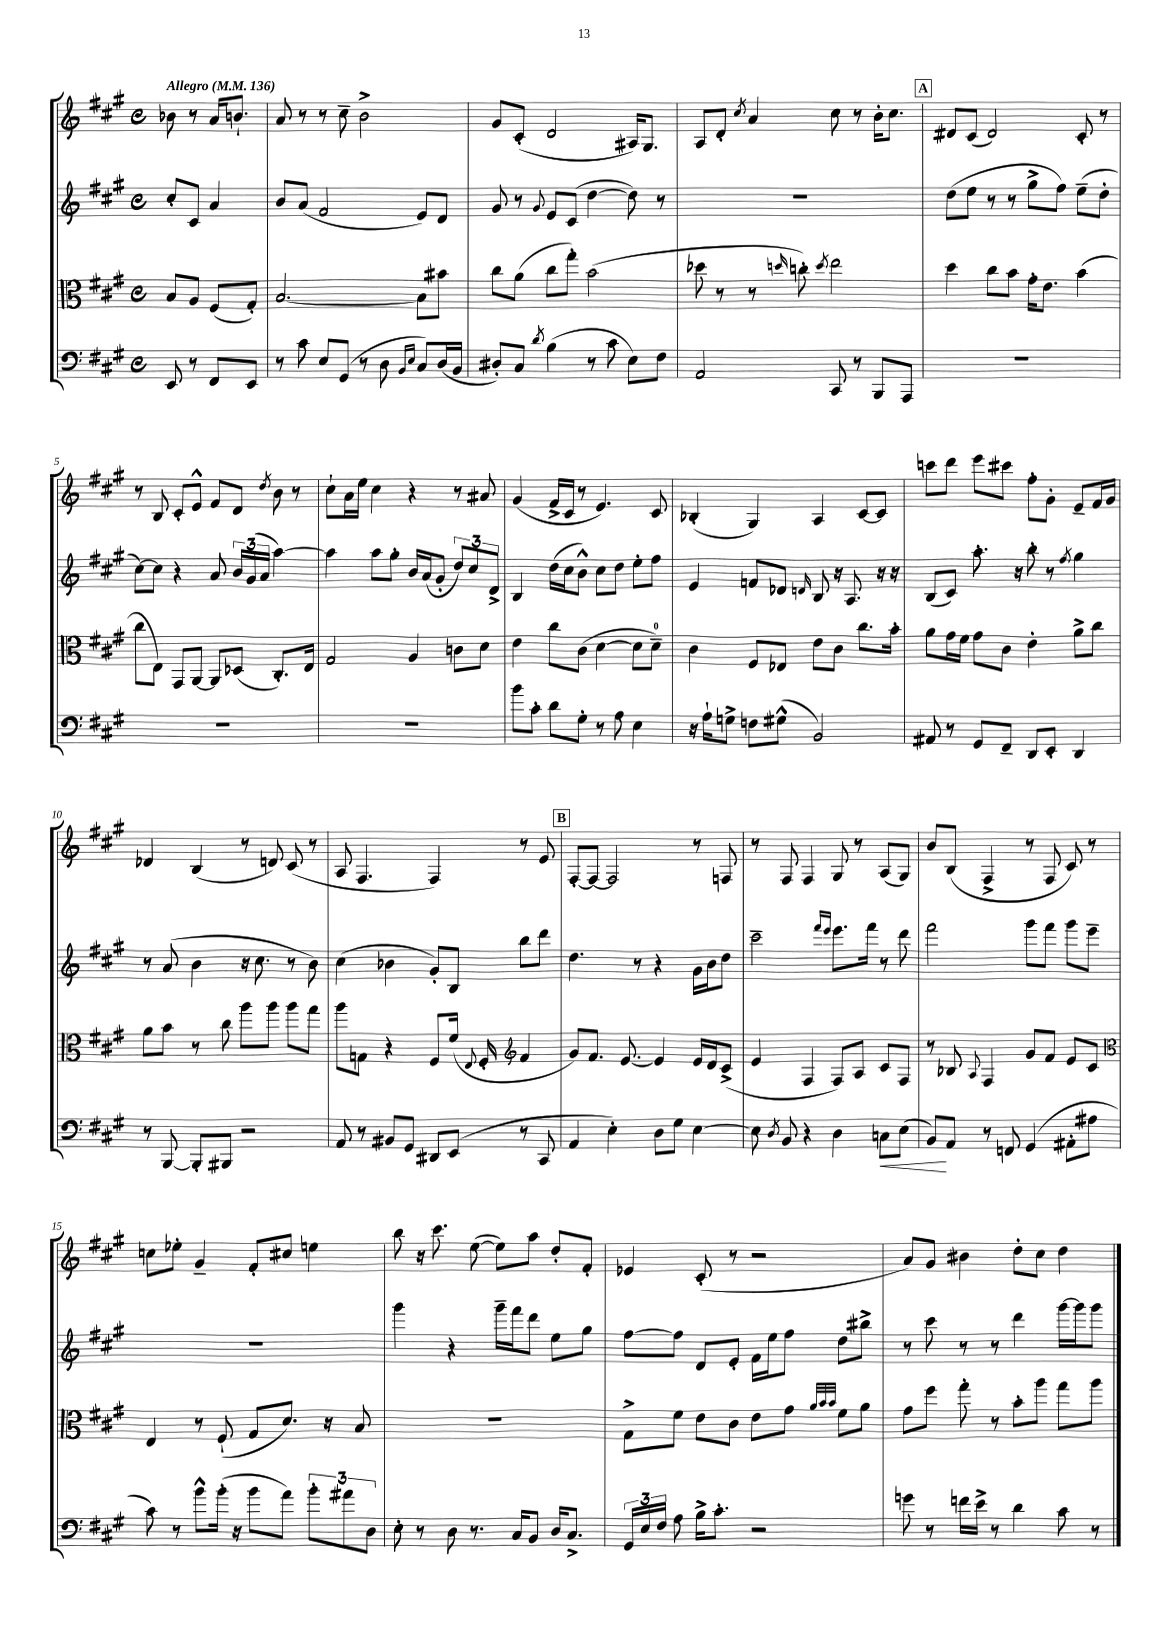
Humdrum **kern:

**kern	**kern	**kern	**kern
*staff4	*staff3	*staff2	*staff1
*clefF4	*clefC3	*clefG2	*clefG2
*k[f#c#g#]	*k[f#c#g#]	*k[f#c#g#]	*k[f#c#g#]
*M4/4	*M4/4	*M4/4	*M4/4
*met(c)	*met(c)	*met(c)	*met(c)
*MM136	*MM136	*MM136	*MM136
8EE	8B	8cc#'	8b-
8r	8A	8c#	8r
8FF#	(8F#	4a	16a
.	.	.	8.b`
8EE	8G#')	.	.
=	=	=	=
8r	[2.B	8b	8a
8c#	.	(8a	8r
8E	.	2f#	8r
(8GG#	.	.	8cc#~
8r	.	.	2b^
8D	.	.	.
16qqBB	.	.	.
16qqE	.	.	.
8C#)	8B]	8e)	.
(16D	8b#	8d	.
16BB	.	.	.
=	=	=	=
8D#')	8cc#	8g#	8g#
8C#	(8a	8r	(8c#'
8qd	.	8qqg#	.
(4B	8cc#	8e	2d
.	8gg#')	(8c#	.
8r	(2b	[4dd	.
8c#	.	.	.
8E)	.	8dd])	16A#)
.	.	.	8.G#
8F#	.	8r	.
=	=	=	=
2AA	8dd-	1r	8A
.	8r	.	8d'
.	.	.	8qcc#
.	8r	.	4a
.	16qqdd	.	.
.	8cc')	.	.
.	8qdd	.	.
8CC#	2ee	.	8cc#
8r	.	.	8r
8BBB	.	.	16b'
.	.	.	8.cc#
8AAA	.	.	.
=	=	=	=
1r	4dd	(8dd	8d#
.	.	8ee	(8c#
.	8cc#	8r	2d#)
.	8b	8r	.
.	16g#'	8gg#^	.
.	8.e	.	.
.	.	8ff#)	.
.	(4b	(8ee~	8c#'
.	.	8dd'	8r
=	=	=	=
1r	8cc#	[8cc#)	8r
.	8E)	8cc#]	8B
.	8GG#	4r	8c#'
.	[8AA	.	8e^^
.	8AA]	8a	8f#
.	(8D-	24b	8d
.	.	(24g#	.
.	.	24a	.
.	.	.	8qdd
.	8.C#')	[4aa)	8b
.	.	.	8r
.	16E	.	.
=	=	=	=
1r	2G#	4aa]	8cc#`
.	.	.	16a
.	.	.	16ee
.	.	8aa	4cc#
.	.	8gg#'	.
.	4A	16b	4r
.	.	(16a	.
.	.	8g#'	.
.	8c	12dd)	8r
.	.	12cc#	.
.	8d	.	8a#
.	.	12d^	.
=	=	=	=
8b	4e	4B	(4g#
8c#'	.	.	.
8d	8cc#	(16dd	16f#^
.	.	16cc#	16c#
8G#'	(8c#	8b^^)	8r
8r	[4d	8cc#	4.e)
8A	.	8dd	.
4E	8d]	8ee'	.
.	8d~)	8ff#	8c#
=	=	=	=
16r	4c#	4e	(4B-'
16A`	.	.	.
8G^	.	.	.
8F	8F#	8f	4G#)
(8G#^^	8E-	8d-	.
.	.	16qqd	.
2BB)	8e	8B	4A
.	8c#	16r	.
.	.	8.A	.
.	8.cc#	.	[8c#
.	.	16r	8c#]
.	16b'	16r	.
=	=	=	=
8AA#	8a	(8B	8ccc
8r	16g#	8c#)	8ddd
.	16f#	.	.
8GG#	8g#	8.aa'	8eee
8FF#~	8c#	.	8ccc#
.	.	16r	.
8DD	4e'	8bb'	8ff#'
8EE'	.	8r	8g#'
.	.	8qff#	.
4DD	8a^	4gg#	8e~
.	8cc#	.	16f#
.	.	.	16g#
=	=	=	=
8r	8a	8r	4d-
[8BBB	8b	(8a	.
8BBB']	8r	4b	(4B
8BBB#	8cc#	.	.
2r	8aa	16r	8r
.	.	8.cc#	.
.	8aa	.	8d)
.	8aa	8r	(8c#
.	8gg#	8b)	8r
=	=	=	=
8AA	8aa	(4cc#	8A
8r	8G	.	4.F#
8BB#	4r	4b-	.
8GG#	.	.	.
8DD#	8F#	8g#')	4F#)
(8EE	(16f#	8B	.
.	8qqE	.	.
.	16F#'	.	.
*	*clefG2	*	*
8r	4f#	8bb	8r
8CC#	.	8ddd	8e
=	=	=	=
4AA	8g#)	4.dd	[8F#'
.	8.f#	.	8F#_
4E')	.	.	2F#]
.	[8.e	.	.
.	.	8r	.
8D	4e]	4r	.
8G#	.	.	.
[4E	16e	16g#	8r
.	16d	16b	.
.	(8c#^	8dd	8F
=	=	=	=
8E]	4e	2ccc#~	8r
8qD	.	.	.
8BB	.	.	8F#
4r	4F#	.	4F#
.	.	16qqfff#	.
.	.	16qqeee	.
4D	8F#)	8.eee	8G#
.	8A	.	8r
.	.	16fff#	.
8C	8c#	8r	(8A
(8E	8F#	8ddd	8G#)
=	=	=	=
8BB)	8r	2fff#	8b
8AA	8B-	.	(8B
.	8qqA	.	.
8r	4F#	.	4F#^
8FF	.	.	.
(4GG#	8g#	8ggg#	8r
.	8f#	8fff#	8F#
8AA#'	8e	8ggg#	8c#)
8A#	8c#	8eee~	8r
=	=	=	=
*	*clefC3	*	*
8c#)	4E	1r	8cc
8r	.	.	8ee-'
8b^^	8r	.	4g#~
(16b'	(8F#`	.	.
16r	.	.	.
8b	8G#	.	8f#'
8a)	8.d)	.	8cc#
12b'	.	.	4ee
.	16r	.	.
12a#	.	.	.
.	8B	.	.
12D	.	.	.
=	=	=	=
8E'	1r	4ggg#	8bb
8r	.	.	16r
.	.	.	8.ccc#
8D	.	4r	.
8.r	.	.	([8ee
.	.	16ggg#~	8ee])
16C#	.	16fff#	.
8BB	.	8ddd	8aa
16D	.	8ee	8dd'
8.C#^	.	.	.
.	.	8gg#	8f#'
=	=	=	=
24GG#	8G#^	[8ff#	4e-
24E	.	.	.
24F#	.	.	.
8A	8f#	8ff#]	.
16B^	8e	8d	(8c#'
8.c#'	.	.	.
.	8c#	8e'	8r
2r	8e	16f#	2r
.	.	16ee	.
.	8g#	8ff#	.
.	32qqa	.	.
.	32qqb	.	.
.	32qqb	.	.
.	8f#	8dd	.
.	8a	8bb#^	.
=	=	=	=
8g	8g#	8r	8a)
8r	8ff#	8ccc#	8g#
16f	8gg#'	8r	4b#
16e^	.	.	.
8r	8r	8r	.
4d	8b'	4ddd	8dd'
.	8aa	.	8cc#
8c#	8gg#	[16ggg#	4dd
.	.	16ggg#]	.
8r	8aa	8ggg#	.
==	==	==	==
*-	*-	*-	*-
